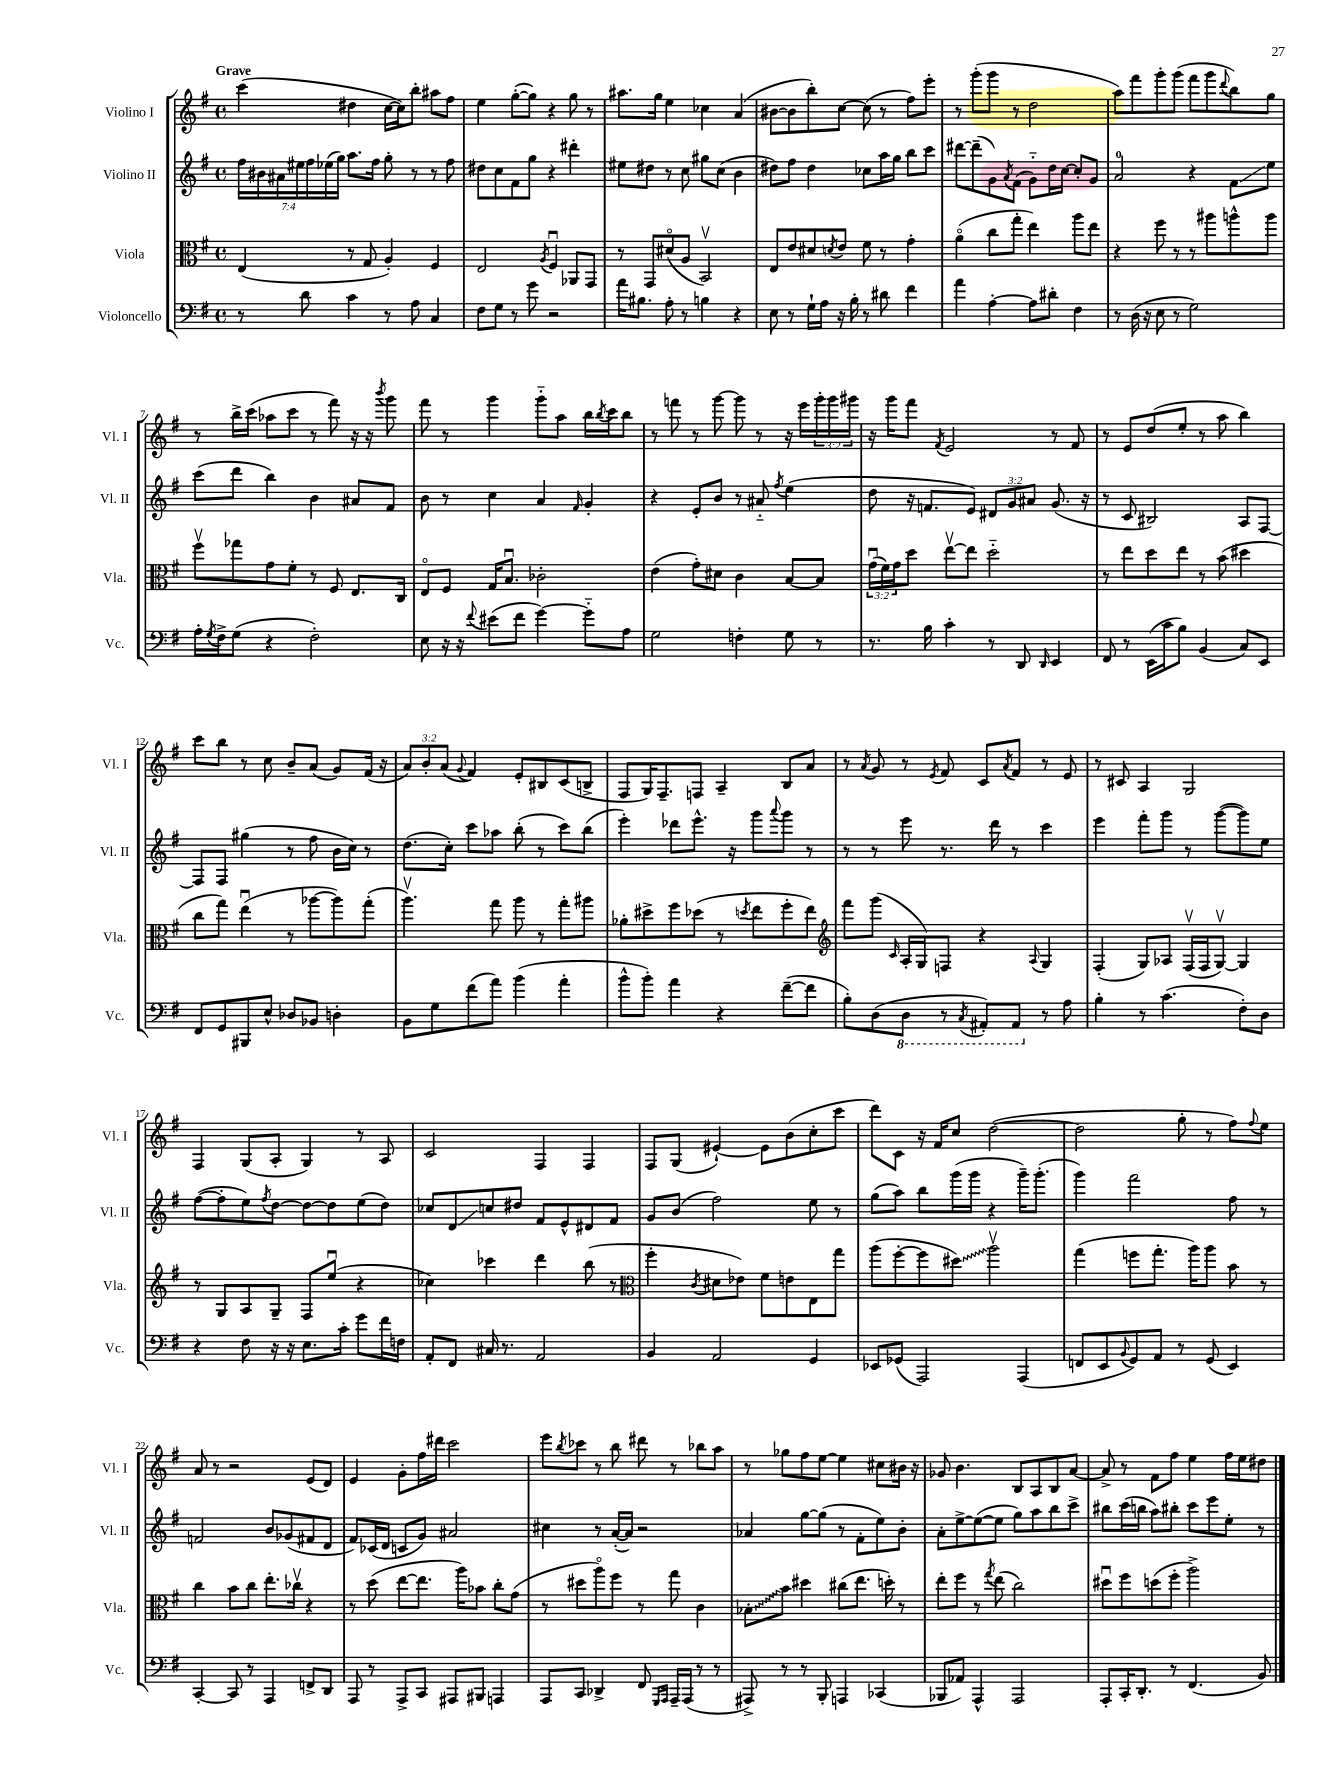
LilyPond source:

<<
\new StaffGroup <<
\new Staff = "s0" \with { instrumentName = "Violino I" shortInstrumentName = "Vl. I" } {
    \clef treble \key g \major \defaultTimeSignature \time 4/4 \override Staff.TupletNumber.text = #tuplet-number::calc-fraction-text \tempo "Grave"
    c'''4( dis''4 c''16~ c''16) b''8-. ais''8 fis''8 |
    e''4 g''8~-.( g''8) r4 g''8 r8 |
    ais''8. g''16 e''4 ces''4 a'4( |
    bis'8~ bis'8 b''8-.) c''8~ c''8( r8 fis''8) e'''8-. |
    r8 g'''8-.( g'''8 r8 d''2 |
    a''8) fis'''8 g'''8-. g'''8( fis'''8 g'''8 \appoggiatura { d'''8 } b''8) g''8 |
    r8 b''16-> c'''16( aes''8 c'''8 r8 fis'''8) r16 r16 \acciaccatura { b'''8 } g'''8 |
    fis'''8 r8 g'''4 g'''8-_ a''8 b''16 \acciaccatura { b''8 } c'''16 b''8 |
    r8 f'''8 r8 g'''8~ g'''8 r8 r16 e'''16 \tuplet 3/2 { g'''16-. g'''16 gis'''16 } |
    r16 g'''16 fis'''8 \acciaccatura { fis'8 } e'2 r8 fis'8 |
    r8 e'8 d''8( e''8-. r8 a''8 b''4) |
    c'''8 b''8 r8 c''8 b'8-- a'8( g'8) fis'16( r16 |
    \tuplet 3/2 { a'8) b'8-. a'8( } \appoggiatura { g'8 } fis'4) e'8-. bis8 c'8( b8-> |
    fis8 g16) fis8.-- f8 a4-- b8 a'8 |
    r8 \acciaccatura { a'8 } g'8 r8 \acciaccatura { e'8 } fis'8 c'8 \acciaccatura { a'8 } fis'8 r8 e'8 |
    r8 cis'8 a4 g2 |
    fis4 g8( a8-. g4) r8 a8 |
    c'2 fis4 fis4 |
    fis8 g8( eis'4~-!) eis'8 b'8( c''8-. c'''8 |
    d'''8) c'8 r16 fis'16 c''8 d''2~( |
    d''2 g''8-. r8 fis''8) \appoggiatura { fis''8 } e''8 |
    a'8 r8 r2 e'8( d'8) |
    e'4 g'8-. fis''16 dis'''16 c'''2 |
    e'''8 \acciaccatura { b''8 } ces'''8 r8 b''8 dis'''8 r8 bes''8 a''8 |
    r8 ges''8 fis''8 e''8~ e''4 cis''8 bis'16 r16 |
    ges'8 b'4. b8 a8 b8 a'8~ |
    a'8-> r8 fis'8 fis''8 e''4 fis''16 e''16 dis''8 \bar "|." |
}
\new Staff = "s1" \with { instrumentName = "Violino II" shortInstrumentName = "Vl. II" } {
    \clef treble \key g \major \defaultTimeSignature \time 4/4 \override Staff.TupletNumber.text = #tuplet-number::calc-fraction-text
    \tuplet 7/4 { fis''16 bis'16 ais'16 eis''16 fis''16 ees''16( g''16) } a''8. fis''16 g''8-. r8 r8 fis''8 |
    dis''8 c''8 fis'8 g''8 r4 dis'''4-. |
    eis''8 dis''8 r8 c''8 gis''8 c''8( b'4 |
    dis''8) fis''8 dis''4 ces''8 a''16 g''16 b''8 c'''8 |
    dis'''8~ dis'''8--( g'8) \acciaccatura { a'8 } fis'8( g'8-_) d''16 c''16~ c''8-. g'8 |
    a'2-0 r4 fis'8\glissando e''8 |
    c'''8( d'''8 b''4) b'4 ais'8 fis'8 |
    b'8 r8 c''4 a'4 \grace { fis'16 } g'4-. |
    r4 e'8-. b'8 r8 ais'8-_ \acciaccatura { fis''8 } e''4( |
    d''8 r16 f'8. e'8) \tuplet 3/2 { dis'8 g'8 ais'8 } g'8.( r16 |
    r8 c'8 bis2) a8 fis8~ |
    fis8 fis8 gis''4( r8 fis''8 b'16 c''16) r8 |
    d''8.( c''16-.) c'''8 aes''8 b''8-.( r8 c'''8) b''8( |
    e'''4-.) des'''8 e'''8.-^ r16 g'''8 \appoggiatura { a'''8 } g'''8 r8 |
    r8 r8 e'''8 r8. d'''16 r8 c'''4 |
    e'''4 fis'''8-. g'''8 r8 g'''8~( g'''8) e''8 |
    fis''8~( fis''8-. e''8) \acciaccatura { fis''8 } d''8~ d''8~ d''8 e''8( d''8) |
    ces''8 d'8\glissando c''8 dis''8 fis'8 e'8-^ dis'8 fis'8 |
    g'8 b'8( fis''2) e''8 r8 |
    g''8( a''8) b''8 g'''16( g'''16 r4 g'''16--) g'''8.-.( |
    g'''4) fis'''2 fis''8 r8 |
    f'2 b'8 ges'8( fis'8 d'8 |
    fis'8) ces'16( d'16 c'8 g'8) ais'2 |
    cis''4 r8 a'16~-.( a'16) r2 |
    aes'4 g''8~ g''8( r8 fis'8-. e''8) b'8-. |
    a'8-. e''8~-> e''8~( e''8 g''8) a''8 b''8 c'''8-> |
    bis''8 c'''16( b''16 a''8) bis''8-. c'''8 e'''8 e''8-. r8 \bar "|." |
}
\new Staff = "s2" \with { instrumentName = "Viola" shortInstrumentName = "Vla." } {
    \clef alto \key g \major \defaultTimeSignature \time 4/4 \override Staff.TupletNumber.text = #tuplet-number::calc-fraction-text
    e4( r8 g8 a4-.) fis4 |
    e2 \acciaccatura { a8 } fis4\downbow aes,8 g,8 |
    r8 g,8 dis'8\flageolet( a8 b,2\upbow) |
    e8 e'8 dis'8 \acciaccatura { d'8 } e'8 fis'8 r8 g'4-. |
    a'4\flageolet( c''8 g''8-. e''4) a''8 e''8 |
    r4 fis''8 r8 r8 ais''8 a''8-^ a''8 |
    fis''8\upbow ges''8 g'8 fis'8-. r8 fis8 e8. c16 |
    e8\flageolet fis8 g16 b8.\downbow ces'2-. |
    e'4( g'8-.) dis'8 c'4 b8~ b8 |
    \tuplet 3/2 { g'16\downbow( fis'16) g'16 } d''8 e''8~\upbow e''8 d''2-_ |
    r8 e''8 d''8 e''8 r8 b'8( dis''4 |
    c''8 g''8) e''4\downbow( r8 aes''8~ aes''8) g''8-.( |
    a''4.\upbow) g''8 a''8 r8 g''8-. ais''8 |
    aes'8-. dis''8-> fis''8 des''8( r8 \acciaccatura { d''8 } e''8 fis''8-. e''8) |
    \clef treble fis'''8 g'''8( \grace { c'16 } a16-. g16) f8 r4 \appoggiatura { a8 } g4 |
    fis4-.( g8) aes8 fis16\upbow( fis16 g8~\upbow) g4 |
    r8 g8 a8 g8-- fis8 e''8\downbow( r4 |
    ces''4) ces'''4 d'''4 b''8( r8 |
    \clef alto fis''4-. \acciaccatura { c'8 } dis'8 ees'8) fis'8 e'8 e8 g''8 |
    a''8( fis''8~-. fis''8 \once \override Glissando.style = #'zigzag dis''8\glissando) a''2\upbow |
    g''4( f''8 g''8.-. a''16) a''8 b'8 r8 |
    c''4 b'8 c''8 e''8.-. ces''16\upbow r4 |
    r8 d''8( e''8~ e''8. a''16) bes'8 c''8-. g'8( |
    r8 dis''8 a''8\flageolet) fis''8 r8 g''8 c'4 |
    \once \override Glissando.style = #'zigzag bes8-.\glissando b'8 dis''4 cis''8( e''8. d''16-.) r8 |
    e''8-. fis''8 r8 \acciaccatura { g''8 } e''8( c''2) |
    dis''8\downbow fis''8 d''8( fis''8-. a''2->) \bar "|." |
}
\new Staff = "s3" \with { instrumentName = "Violoncello" shortInstrumentName = "Vc." } {
    \clef bass \key g \major \defaultTimeSignature \time 4/4
    r8 d'8 c'4 r8 a8 c4 |
    fis8 g8 r8 g'8 r2 |
    a'16 bis8. a8-. r8 b4 r4 |
    e8 r8 g16-! a16 r16 b16-. r8 dis'8 fis'4 |
    a'4 a4~-. a8 dis'8-. fis4 |
    r8 d16( r16 e8 r8 g2) |
    a16-. \acciaccatura { g8 } fis16-> g8( r4 fis2-.) |
    e8 r16 r16 \appoggiatura { fis'8 } eis'8( fis'8 g'4~) g'8-_ a8 |
    g2 f4-. g8 r8 |
    r8. b16 c'4-. r8 d,8 \grace { d,16 } e,4 |
    fis,8 r8 e,16( c'16 b8) b,4( c8) e,8 |
    fis,8 g,8 bis,,8 e8-^ des8 bes,8 d4-. |
    b,8 g8 fis'8( a'8) b'4( a'4-. |
    b'8-^ b'8-.) a'4 r4 fis'8~--( fis'8 |
    b8-.) d8( \ottava #-1 d,8 r8 \acciaccatura { c,8 } ais,,8-.) ais,,8 \ottava #0 r8 a8 |
    b4-. r8 c'4.( fis8-.) d8 |
    r4 fis8 r16 r16 e8. c'16-. g'8 fis'16 f16 |
    a,8-. fis,8 cis16 r8. a,2 |
    b,4 a,2 g,4 |
    ees,8 ges,8( a,,2) a,,4( |
    f,8 e,8 \appoggiatura { b,8 } g,8) a,8 r8 g,8( e,4) |
    c,4~-. c,8 r8 a,,4 f,8-> d,8 |
    a,,8 r8 a,,8-> c,8 ais,,8 bis,,8 a,,4 |
    a,,8 c,8 des,4-> fis,8 \grace { g,,16 a,,16 } a,,16-- a,,16( r8 r8 |
    ais,,8->) r8 r8 b,,8-. a,,4 ces,4( |
    bes,,8 aes,8) a,,4-^ a,,2 |
    a,,8-. c,16-. d,8.-. r8 fis,4.( b,8) \bar "|." |
}
>>
>>
